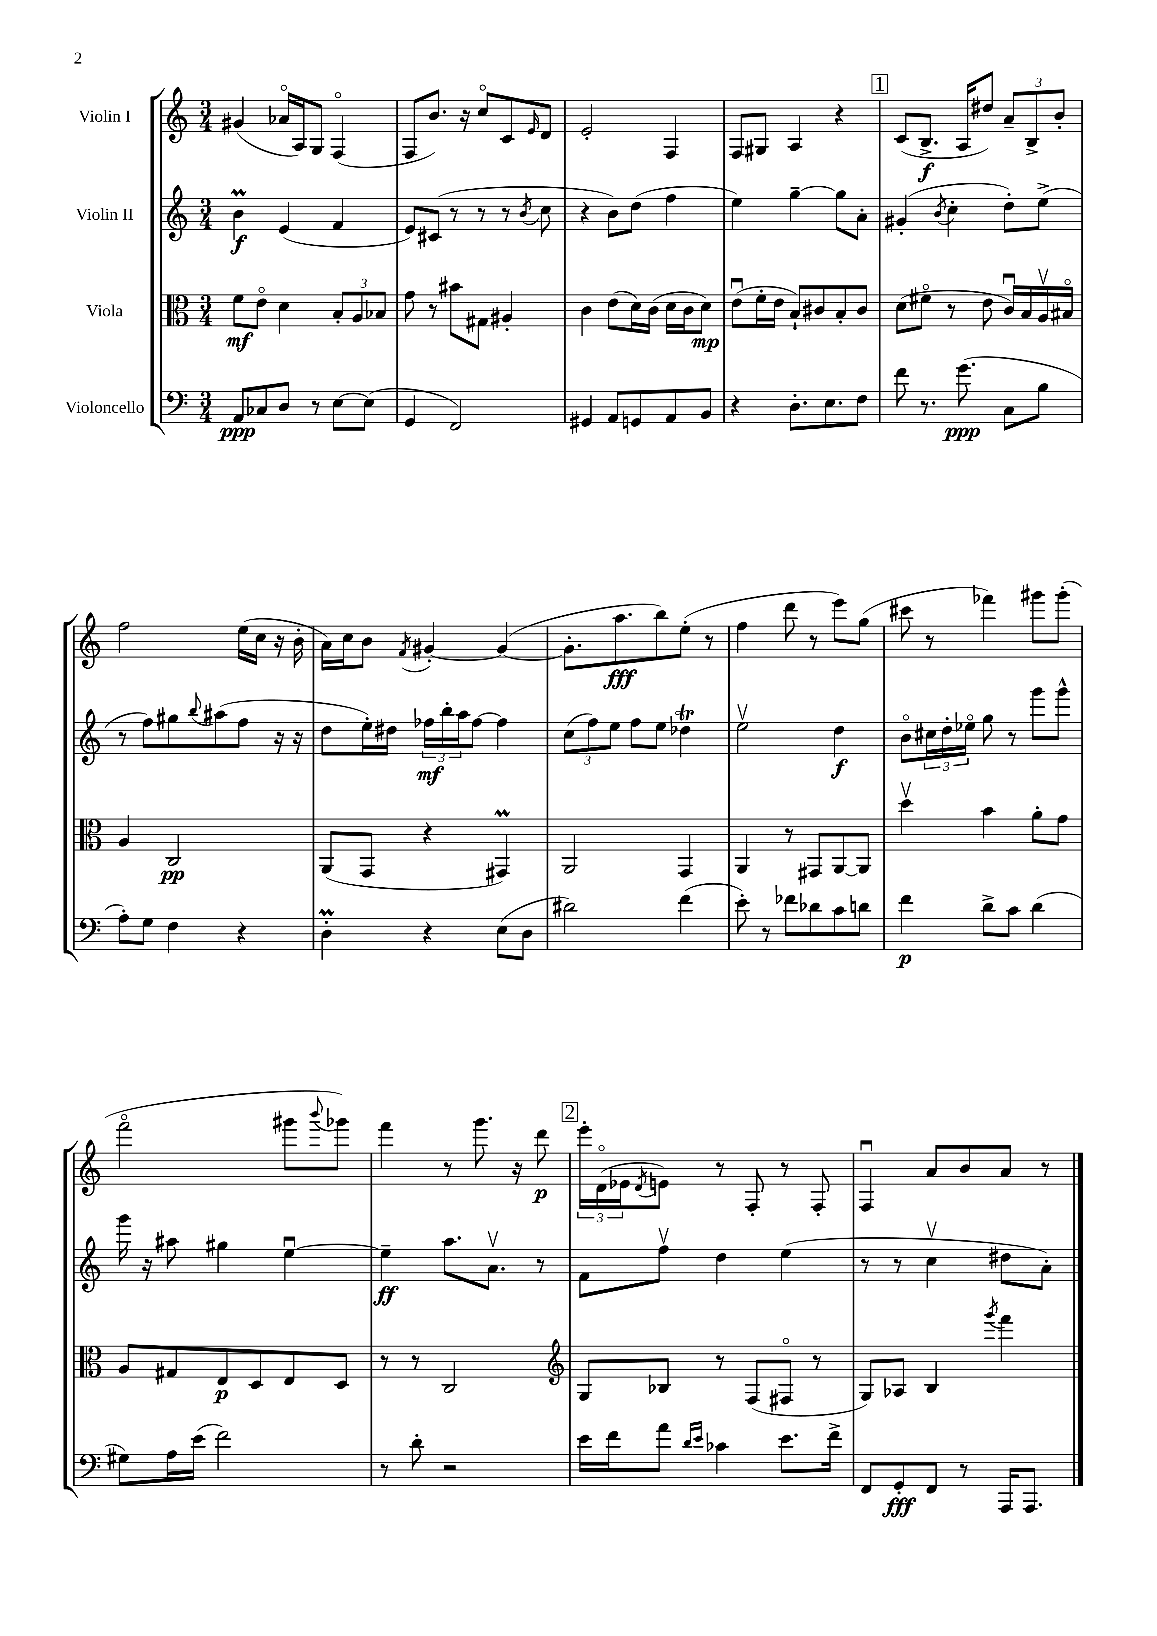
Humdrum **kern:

**kern	**kern	**kern	**kern
*staff4	*staff3	*staff2	*staff1
*clefF4	*clefC3	*clefG2	*clefG2
*k[]	*k[]	*k[]	*k[]
*M3/4	*M3/4	*M3/4	*M3/4
8AA/L	8f\L	4b\	(4g#/
8C-/	8eo\J	.	.
8D/J	4d\	(4e/	16a-o/LL
.	.	.	16A/J)
8r	.	.	8G/J
[8E\L	12B'/L	4f/	(4Fo/
.	12A/	.	.
(8E\]J	.	.	.
.	12B-/J	.	.
=	=	=	=
4GG/	8g\	8e/L)	8F/L
.	8r	(8c#/J	8.b/J)
2FF/)	8b#\L	8r	.
.	.	.	16r
.	8G#\J	8r	8cco/L
.	4A#'/	8r	8c/
.	.	8qb/	16qqe/
.	.	8cc\	8d/J
=	=	=	=
4GG#/	4c\	4r	2e'/
8AA/L	(8e\L	8b\L)	.
8GG/	16d\L)	(8dd\J	.
.	(16c\JJ	.	.
8AA/	16d\LL	4ff\	4F/
.	16c\J	.	.
8BB/J	8d\J)	.	.
=	=	=	=
4r	(8eu\L	4ee\)	8F/L
.	16f'\L	.	8G#/J
.	16e\JJ	.	.
8.D'\L	8B`/L)	[4gg~\	4A/
.	8c#/	.	.
8.E\	.	.	.
.	8B'/	8gg\]L	4r
8F\J	8c#/J	8a'\J	.
=	=	=	=
8f\	(8d\L	(4g#'/	(8c/L
8.r	8f#o\J	.	8.B^/J
.	.	8qb/	.
.	8r	4cc'\	.
(8.g\	.	.	16A/LK
.	8e\	.	8dd#/J)
8C\L	16cu/LL)	8dd'\L)	12a~/L
.	16B/	.	.
.	.	.	12B^/
8B\J	16Av/	(8ee^\J	.
.	.	.	12b'/J
.	16B#o/JJ	.	.
=	=	=	=
8A'\L)	4A/	8r	2ff\
8G\J	.	8ff\L)	.
4F\	2C/	8gg#\	.
.	.	8qqbb/	.
.	.	(8aa#\	.
4r	.	8ff\J	(16ee\LL
.	.	.	16cc\JJ
.	.	16r	16r
.	.	16r	16b'\
=	=	=	=
4D'\	(8AA/L	8dd\L	16a\LL)
.	.	.	16cc\J
.	8GG/J	16ee'\L)	8b\J
.	.	16dd#\JJ	.
.	.	.	8qf/
4r	4r	24ff-\LL	[4g#'/
.	.	24bb'\	.
.	.	24aa\J	.
.	.	[8ff-\J	.
(8E\L	4GG#/)	4ff-\]	(4g#/_
8D\J	.	.	.
=	=	=	=
2d#\)	2AA/	(12cc\L	8.g#'\]L
.	.	12ff\)	.
.	.	12ee\J	.
.	.	.	8.aa\
.	.	8ff\L	.
.	.	8ee\J	8bb\)
(4f\	4GG/	4dd-\	(8ee'\J
.	.	.	8r
=	=	=	=
8e'\)	4AA/	2eev\	4ff\
8r	.	.	.
8f-\L	8r	.	8ddd\
8d-\	8GG#/L	.	8r
8c\	[8AA/	4dd\	8eee\L)
8d\J	8AA/]J	.	(8gg\J
=	=	=	=
4f\	4ddv\	8bo\L	8ccc#\
.	.	24cc#\L	8r
.	.	24dd'\	.
.	.	24ee-o\JJ	.
8d^\L	4b\	8gg\	4fff-\)
8c\J	.	8r	.
(4d\	8a'\L	8ggg\L	8ggg#\L
.	8g\J	8ggg^^\J	(8ggg#'\J
=	=	=	=
8G#\L)	8A/L	16ggg\	2fffo\
.	.	16r	.
16A\L	8G#/	8aa#\	.
(16e\JJ	.	.	.
2f\)	8E/	4gg#\	.
.	8D/	.	.
.	8E/	[4eeu\	8ggg#\L
.	.	.	8qqbbb/
.	8D/J	.	8ggg-\J)
=	=	=	=
8r	8r	4ee~\]	4fff\
8d'\	8r	.	.
2r	2C/	8.aa\L	8r
.	.	.	8.ggg\
.	.	8.av\J	.
.	.	.	16r
.	.	8r	8ddd\
=	=	=	=
*	*clefG2	*	*
16e\LL	8G/L	8f\L	24eee'\LL
.	.	.	(24do\
16f\J	.	.	.
.	.	.	24e-\J
.	.	.	8qd/
8a\J	8B-/J	8ffv\J	8e\J)
16qqd/LL	.	.	.
16qqe/JJ	.	.	.
4c-\	8r	4dd\	8r
.	(8F/L	.	8F'/
8.e\L	8F#o/J	(4ee\	8r
.	8r	.	8F'/
16f^\Jk	.	.	.
=	=	=	=
8FF/L	8G/L)	8r	4Fu/
8GG'/	8A-/J	8r	.
8FF/J	4B/	4ccv\	8a/L
8r	.	.	8b/
.	8qggg/	.	.
16AAA/LK	4fff\	8dd#\L	8a/J
8.AAA/J	.	.	.
.	.	8a'\J)	8r
==	==	==	==
*-	*-	*-	*-
